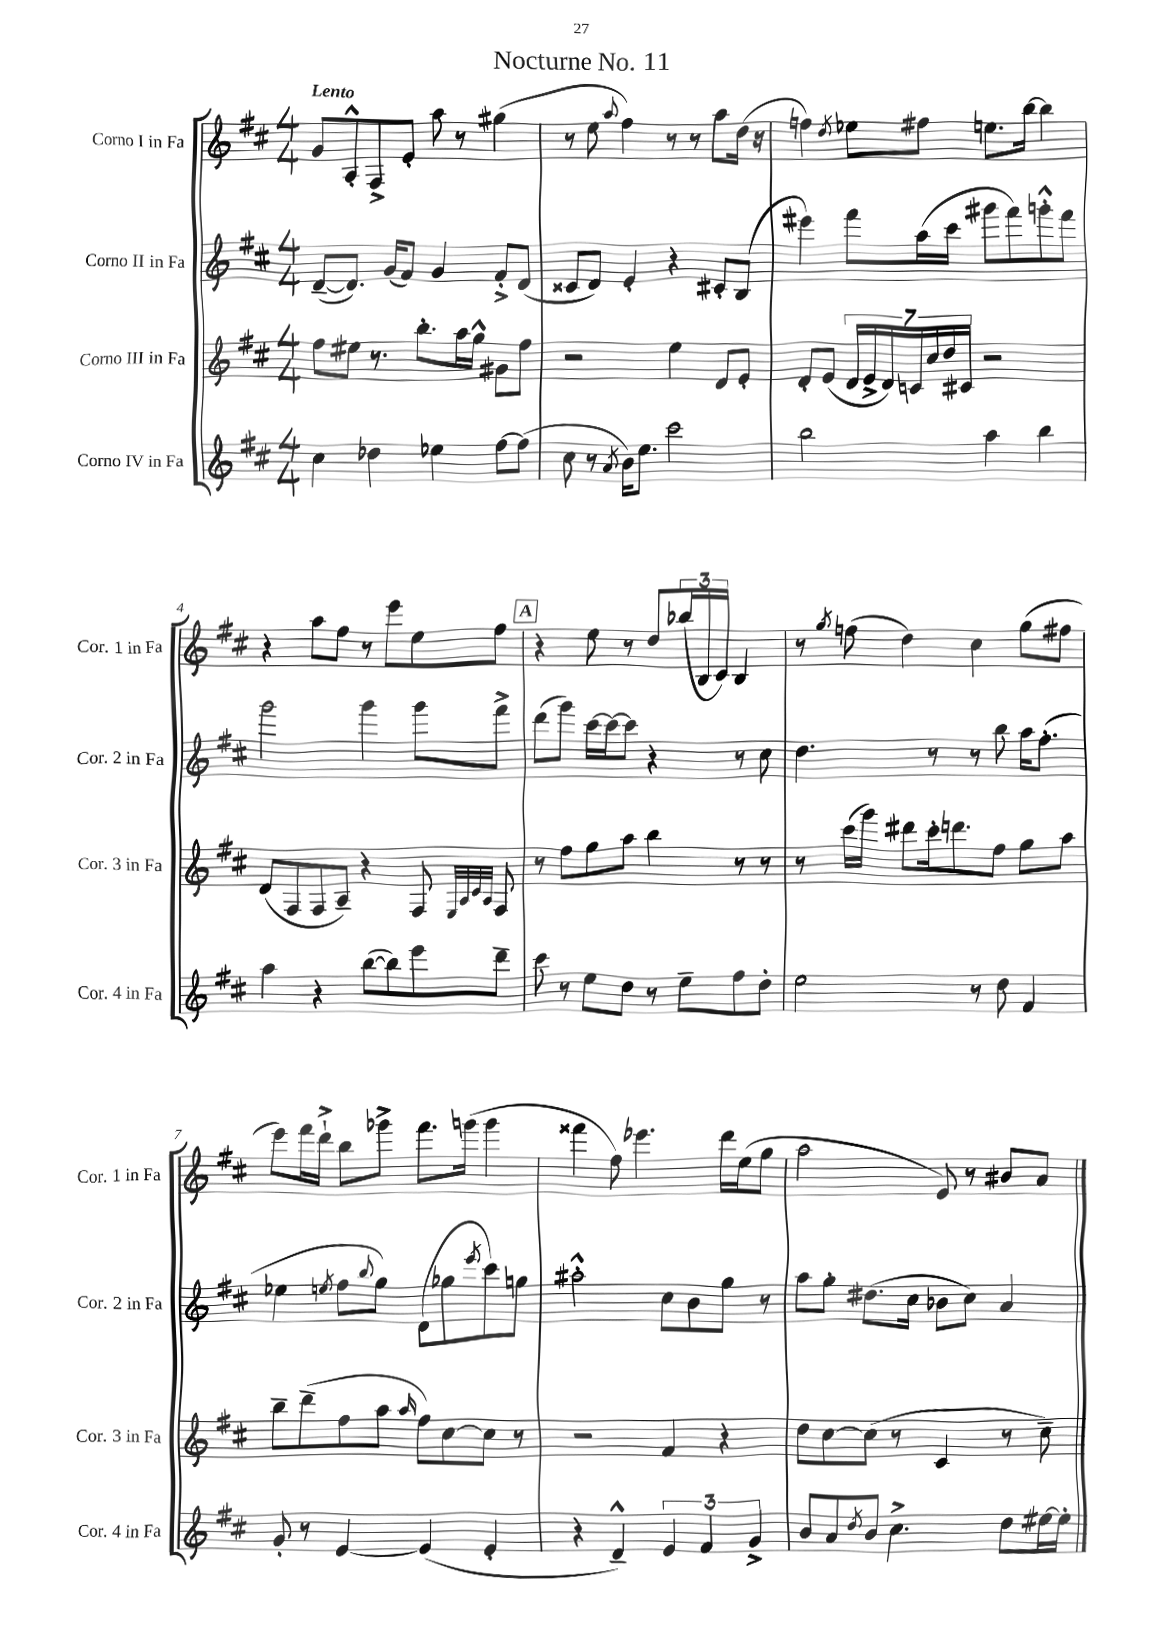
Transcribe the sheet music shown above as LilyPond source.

\header { title = "Nocturne No. 11" }
<<
\new StaffGroup <<
\new Staff = "s0" \with { instrumentName = "Corno I in Fa" shortInstrumentName = "Cor. 1 in Fa" } {
    \clef treble \key d \major \numericTimeSignature \time 4/4 \tempo "Lento"
    g'8 a8-.-^ fis8-> e'8-. a''8 r8 gis''4( |
    r8 e''8 \appoggiatura { a''8 } fis''4) r8 r8 a''8 d''16( r16 |
    f''4) \acciaccatura { d''8 } ees''8 fis''8 e''8. b''16~ b''4 |
    r4 a''8 fis''8 r8 e'''8 e''8 fis''8 |
    \mark \markup { \box "A" } r4 e''8 r8 d''8 \tuplet 3/2 { bes''16( b16 cis'16) } b4 |
    r8 \acciaccatura { g''8 } f''8( d''4) cis''4 g''8( fis''8 |
    e'''8) fis'''16 d'''16-!-> b''8 ges'''8-> fis'''8. g'''16( g'''4 |
    fisis'''4 fis''8) ees'''4. d'''16 e''16( g''8 |
    a''2 e'8) r8 bis'8 a'8 \bar "|." |
}
\new Staff = "s1" \with { instrumentName = "Corno II in Fa" shortInstrumentName = "Cor. 2 in Fa" } {
    \clef treble \key d \major \numericTimeSignature \time 4/4
    d'8~--( d'8.) g'16( fis'8) g'4 fis'8-.-> d'8( |
    cisis'8 d'8) e'4-. r4 cis'8-. b8( |
    eis'''4) fis'''8 a''16( cis'''16 gis'''8 fis'''8) g'''8-.-^ fis'''8 |
    g'''2 g'''4 g'''8 fis'''8-> |
    \mark \markup { \box "A" } d'''8( g'''8) cis'''16~ cis'''16~ cis'''8 r4 r8 cis''8 |
    d''4. r8 r8 b''8 a''16 fis''8.-.( |
    ees''4 \acciaccatura { e''8 } fis''8 \appoggiatura { b''8 } g''8) d'8( ges''8 \acciaccatura { e'''8 } cis'''8) g''8 |
    ais''2-.-^ cis''8 b'8 g''8 r8 |
    a''8 g''8-. dis''8.( cis''16 bes'8 cis''8) a'4 \bar "|." |
}
\new Staff = "s2" \with { instrumentName = "Corno III in Fa" shortInstrumentName = "Cor. 3 in Fa" } {
    \clef treble \key d \major \numericTimeSignature \time 4/4
    fis''8 eis''8 r8. b''8.-. a''16 g''16-^ gis'8 fis''8 |
    r2 e''4 d'8 e'8-. |
    d'8-. e'8( \tuplet 7/4 { d'16 e'16-> d'16) c'16 cis''16 d''16 cis'16 } r2 |
    d'8( fis8 fis8 a8--) r4 fis8 \grace { e32 a32 cis'32 a32 } fis8 |
    \mark \markup { \box "A" } r8 fis''8 g''8 a''8 b''4 r8 r8 |
    r8 cis'''16( g'''16) dis'''8 cis'''16-. d'''8. fis''8 g''8 a''8 |
    b''8-- d'''8--( fis''8 a''8 \grace { a''16 } fis''8) cis''8~ cis''8 r8 |
    r2 fis'4 r4 |
    d''8 cis''8~ cis''8( r8 cis'4 r8 cis''8--) \bar "|." |
}
\new Staff = "s3" \with { instrumentName = "Corno IV in Fa" shortInstrumentName = "Cor. 4 in Fa" } {
    \clef treble \key d \major \numericTimeSignature \time 4/4
    cis''4 des''4 ees''4 fis''8~ fis''8( |
    cis''8 r8 \acciaccatura { a'8 } b'16) e''8. cis'''2 |
    b''2 a''4 b''4 |
    a''4 r4 b''8~( b''8) e'''8 d'''8-- |
    \mark \markup { \box "A" } cis'''8 r8 e''8 d''8 r8 e''8-- fis''8 d''8-. |
    e''2 r8 d''8 fis'4 |
    g'8-. r8 e'4~ e'4( e'4-. |
    r4 d'4---^) \tuplet 3/2 { e'4 fis'4 g'4-> } |
    b'8 a'8 \acciaccatura { d''8 } b'8 cis''4.-> d''8 eis''16~ eis''16-. \bar "|." |
}
>>
>>
